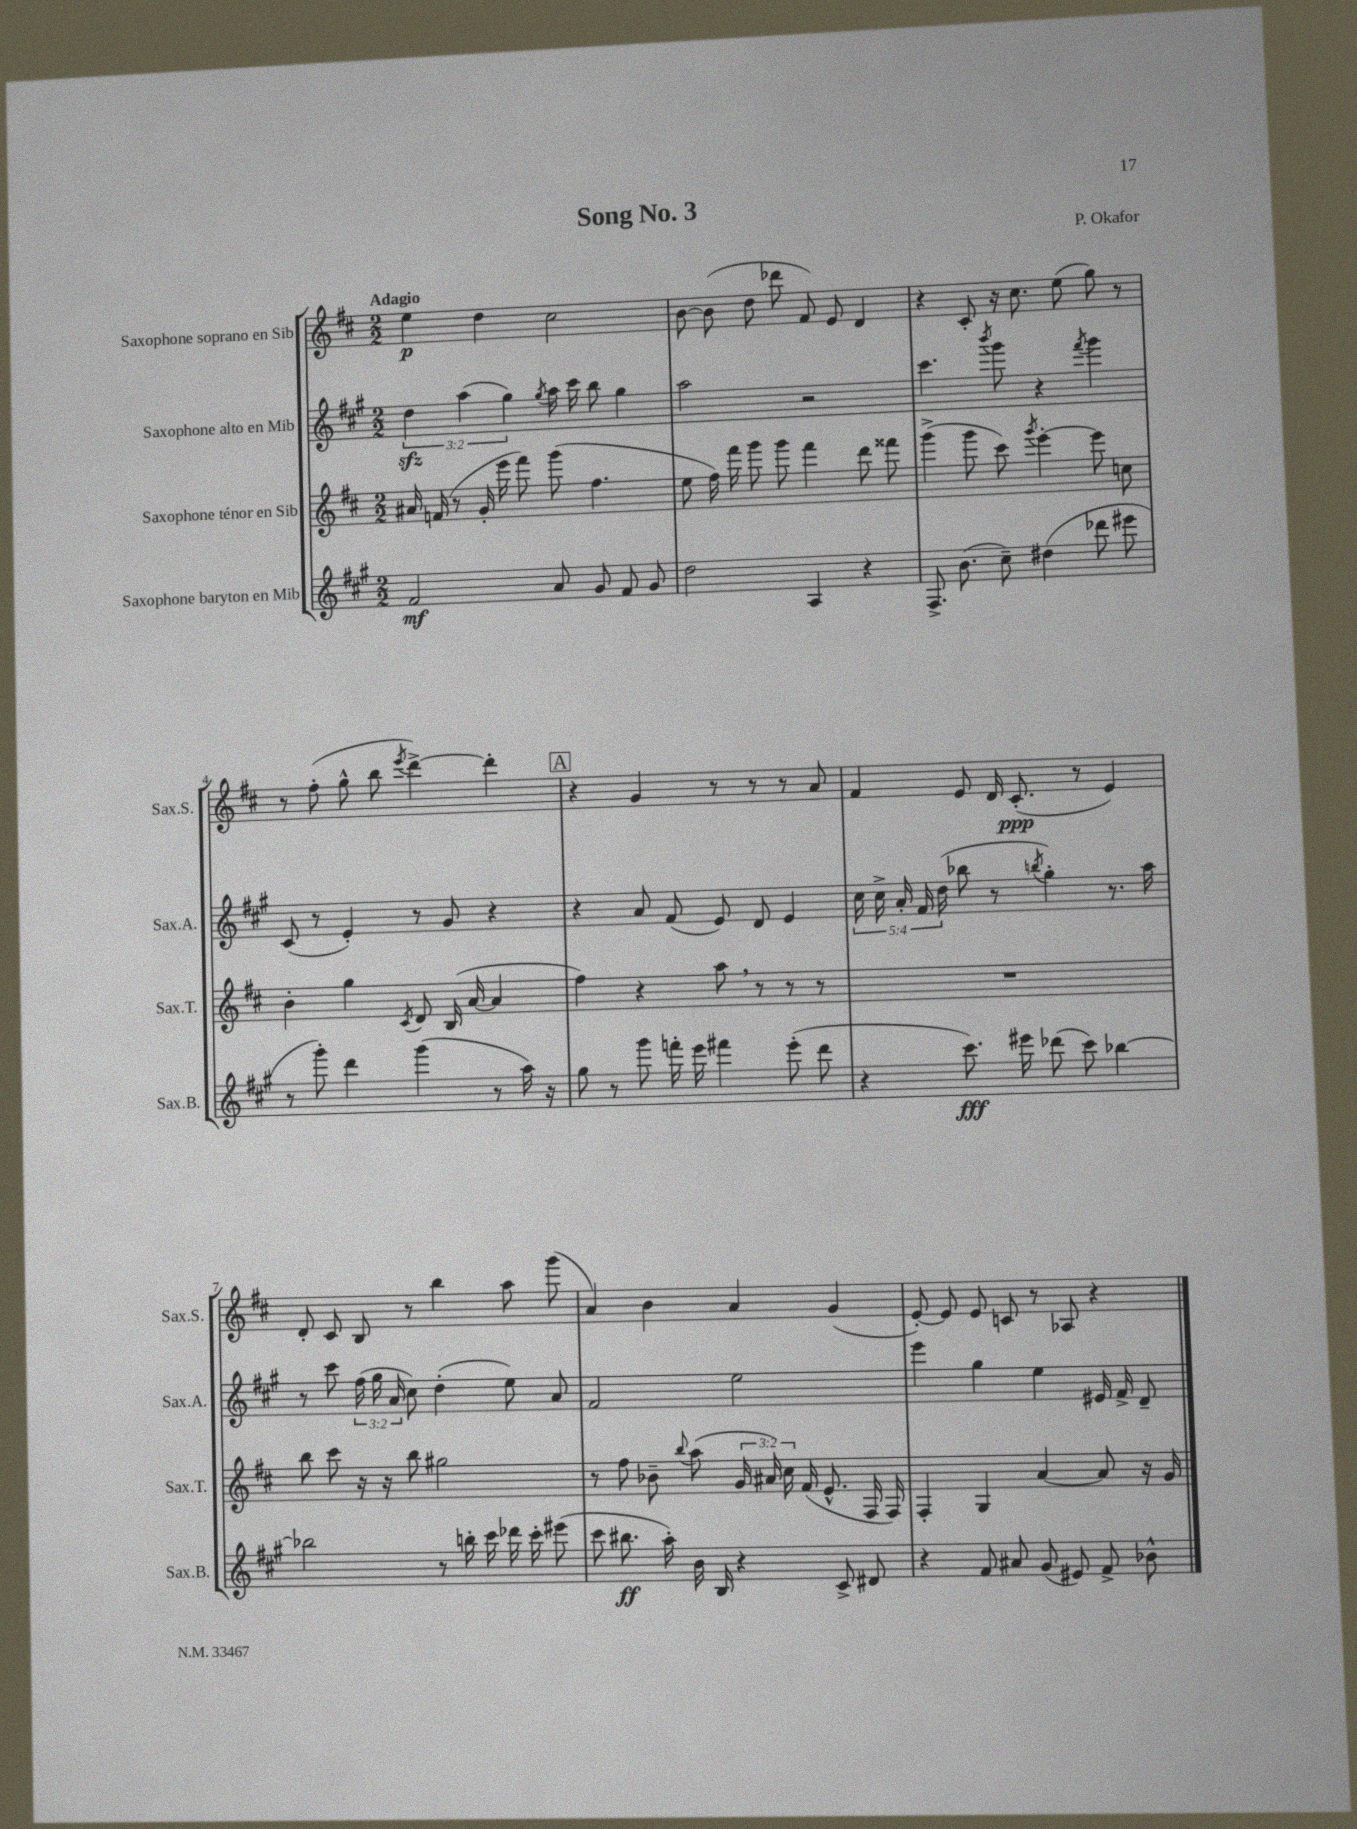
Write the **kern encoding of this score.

**kern	**dynam	**kern	**kern	**kern	**dynam
*part4	*part4	*part3	*part2	*part1	*part1
*staff4	*staff4	*staff3	*staff2	*staff1	*staff1
*I"Saxophone baryton en Mib	*	*I"Saxophone ténor en Sib	*I"Saxophone alto en Mib	*I"Saxophone soprano en Sib	*
*I'Sax.B.	*	*I'Sax.T.	*I'Sax.A.	*I'Sax.S.	*
*clefG2	*	*clefG2	*clefG2	*clefG2	*
*k[f#c#g#]	*	*k[f#c#]	*k[f#c#g#]	*k[f#c#]	*
*M2/2	*	*M2/2	*M2/2	*M2/2	*
=1	=1	=1	=1	=1	=1
!	!	!	!	!LO:TX:a:B:t=Adagio	!
2f#/	mf	16a#X/	6ddzz\	4ee\	p
.	.	(16fn/	.	.	.
.	.	8r	.	.	.
.	.	.	(6aa\	.	.
.	.	16g'/	.	4dd\	.
.	.	16eee\	.	.	.
.	.	.	6gg#\)	.	.
.	.	8fff#\)	.	.	.
.	.	.	8qgg#/	.	.
8a/	.	(8ggg\	16aa\	2cc#\	.
.	.	.	16ccc#\	.	.
8g#/	.	4.ff#\	8bb\	.	.
8f#/	.	.	4gg#\	.	.
8g#/	.	.	.	.	.
=2	=2	=2	=2	=2	=2
2dd\	.	8ee\	2aa\	[8b\	.
.	.	16ff#\)	.	(8b\]	.
.	.	16fff#\	.	.	.
.	.	8ggg\	.	8dd\	.
.	.	8ggg\	.	8ddd-X\	.
4A/	.	4fff#\	2r	8f#/)	.
.	.	.	.	8e/	.
4r	.	8ddd\	.	4d/	.
.	.	8fff##X\	.	.	.
=3	=3	=3	=3	=3	=3
8.F#^/	.	(4ggg^\	4.ccc#\	4r	.
(8.b\	.	.	.	.	.
.	.	8ggg\	.	8c#'/	.
.	.	.	8qbbb/	.	.
8cc#~\)	.	8ccc#\)	8ggg#\	16r	.
.	.	.	.	8.cc#\	.
.	.	8qggg/	.	.	.
(4dd#X\	.	[4eee'\	4r	.	.
.	.	.	.	(8ee\	.
.	.	.	8qfff#/	.	.
8ddd-X\	.	8eee\]	4ggg#\	8gg\)	.
8eee#X\	.	8ccn\	.	8r	.
!!LO:LB:g=z
=4	=4	=4	=4	=4	=4
8r	.	4b'\	(8c#/	8r	.
8ggg#'\)	.	.	8r	(8ff#'\	.
4ddd\	.	4gg\	4e'/)	8gg^^\	.
.	.	.	.	8bb\	.
.	.	8qc#/	.	8qeee/	.
(4ggg#\	.	8d/	8r	[4ddd^\)	.
.	.	(16B/	8g#/	.	.
.	.	[16a/	.	.	.
8r	.	4a/]	4r	4ddd'\]	.
16aa\)	.	.	.	.	.
16r	.	.	.	.	.
!!LO:REH:place=s1:t=A
=5	=5	=5	=5	=5	=5
8gg#\	.	4ff#\)	4r	4r	.
8r	.	.	.	.	.
8ggg#\	.	4r	8a/	4g/	.
16fffn'\	.	.	(8f#/	.	.
16eee\	.	.	.	.	.
4fff#X\	.	8aa,\	8e/)	8r	.
.	.	8r	8d/	8r	.
(8eee'\	.	8r	4e/	8r	.
8ddd\	.	8r	.	8a/	.
=6	=6	=6	=6	=6	=6
4r	.	1r	20cc#\	4f#/	.
.	.	.	20cc#^\	.	.
.	.	.	20a'/	.	.
.	.	.	20f#/	.	.
.	.	.	(20dd\	.	.
8.ccc#\)	fff	.	8bb-X\	8e/	.
.	.	.	8r	16d/	.
16eee#X\	.	.	.	(8.c#'/	ppp
.	.	.	8qbbn/	.	.
(8ddd-X\	.	.	4gg#'\)	.	.
8ccc#\)	.	.	.	8r	.
[4bb-X\	.	.	8.r	4e/)	.
.	.	.	16aa\	.	.
!!LO:LB:g=z
=7	=7	=7	=7	=7	=7
2bb-X\]	.	8bb\	8r	8d'/	.
.	.	8ccc#\	8ccc#\	8c#/	.
.	.	16r	(24ff#\	8B/	.
.	.	.	24gg#\	.	.
.	.	16r	.	.	.
.	.	.	24a/	.	.
.	.	8bb\	8cc#\)	8r	.
8r	.	2gg#X\	(4dd'\	4bb\	.
16bbn'\	.	.	.	.	.
16ccc#\	.	.	.	.	.
16ddd-X\	.	.	8ee\)	8aa\	.
16ccc#'\	.	.	.	.	.
(8eee#X\	.	.	8a/	(8ggg\	.
=8	=8	=8	=8	=8	=8
8ccc#\	.	8r	2f#/	4a/)	.
8.bb#X\	ff	8ff#\	.	.	.
.	.	8b-X~\	.	4b\	.
16aa'\)	.	.	.	.	.
.	.	8qqbb/	.	.	.
16b\	.	(8aa\	.	.	.
16B/	.	.	.	.	.
4r	.	24g/	2ee\	4a/	.
.	.	24a#X/)	.	.	.
.	.	24cc#\	.	.	.
.	.	(16f#/	.	.	.
.	.	8.e^^/	.	.	.
8c#^/	.	.	.	(4g/	.
8d#X/	.	16F#/	.	.	.
.	.	16F#/)	.	.	.
=9	=9	=9	=9	=9	=9
4r	.	4F#'/	4eee\	[8e'/)	.
.	.	.	.	8e/]	.
8f#/	.	4G/	4gg#\	8e/	.
8a#X/	.	.	.	8cn/	.
(8g#/	.	[4a/	4ee\	8r	.
8e#X/)	.	.	.	8A-X/	.
8f#^/	.	8a/]	16e#X/	4r	.
.	.	.	16f#^/	.	.
8b-X^^\	.	16r	8d~/	.	.
.	.	16g/	.	.	.
==	==	==	==	==	==
*-	*-	*-	*-	*-	*-
